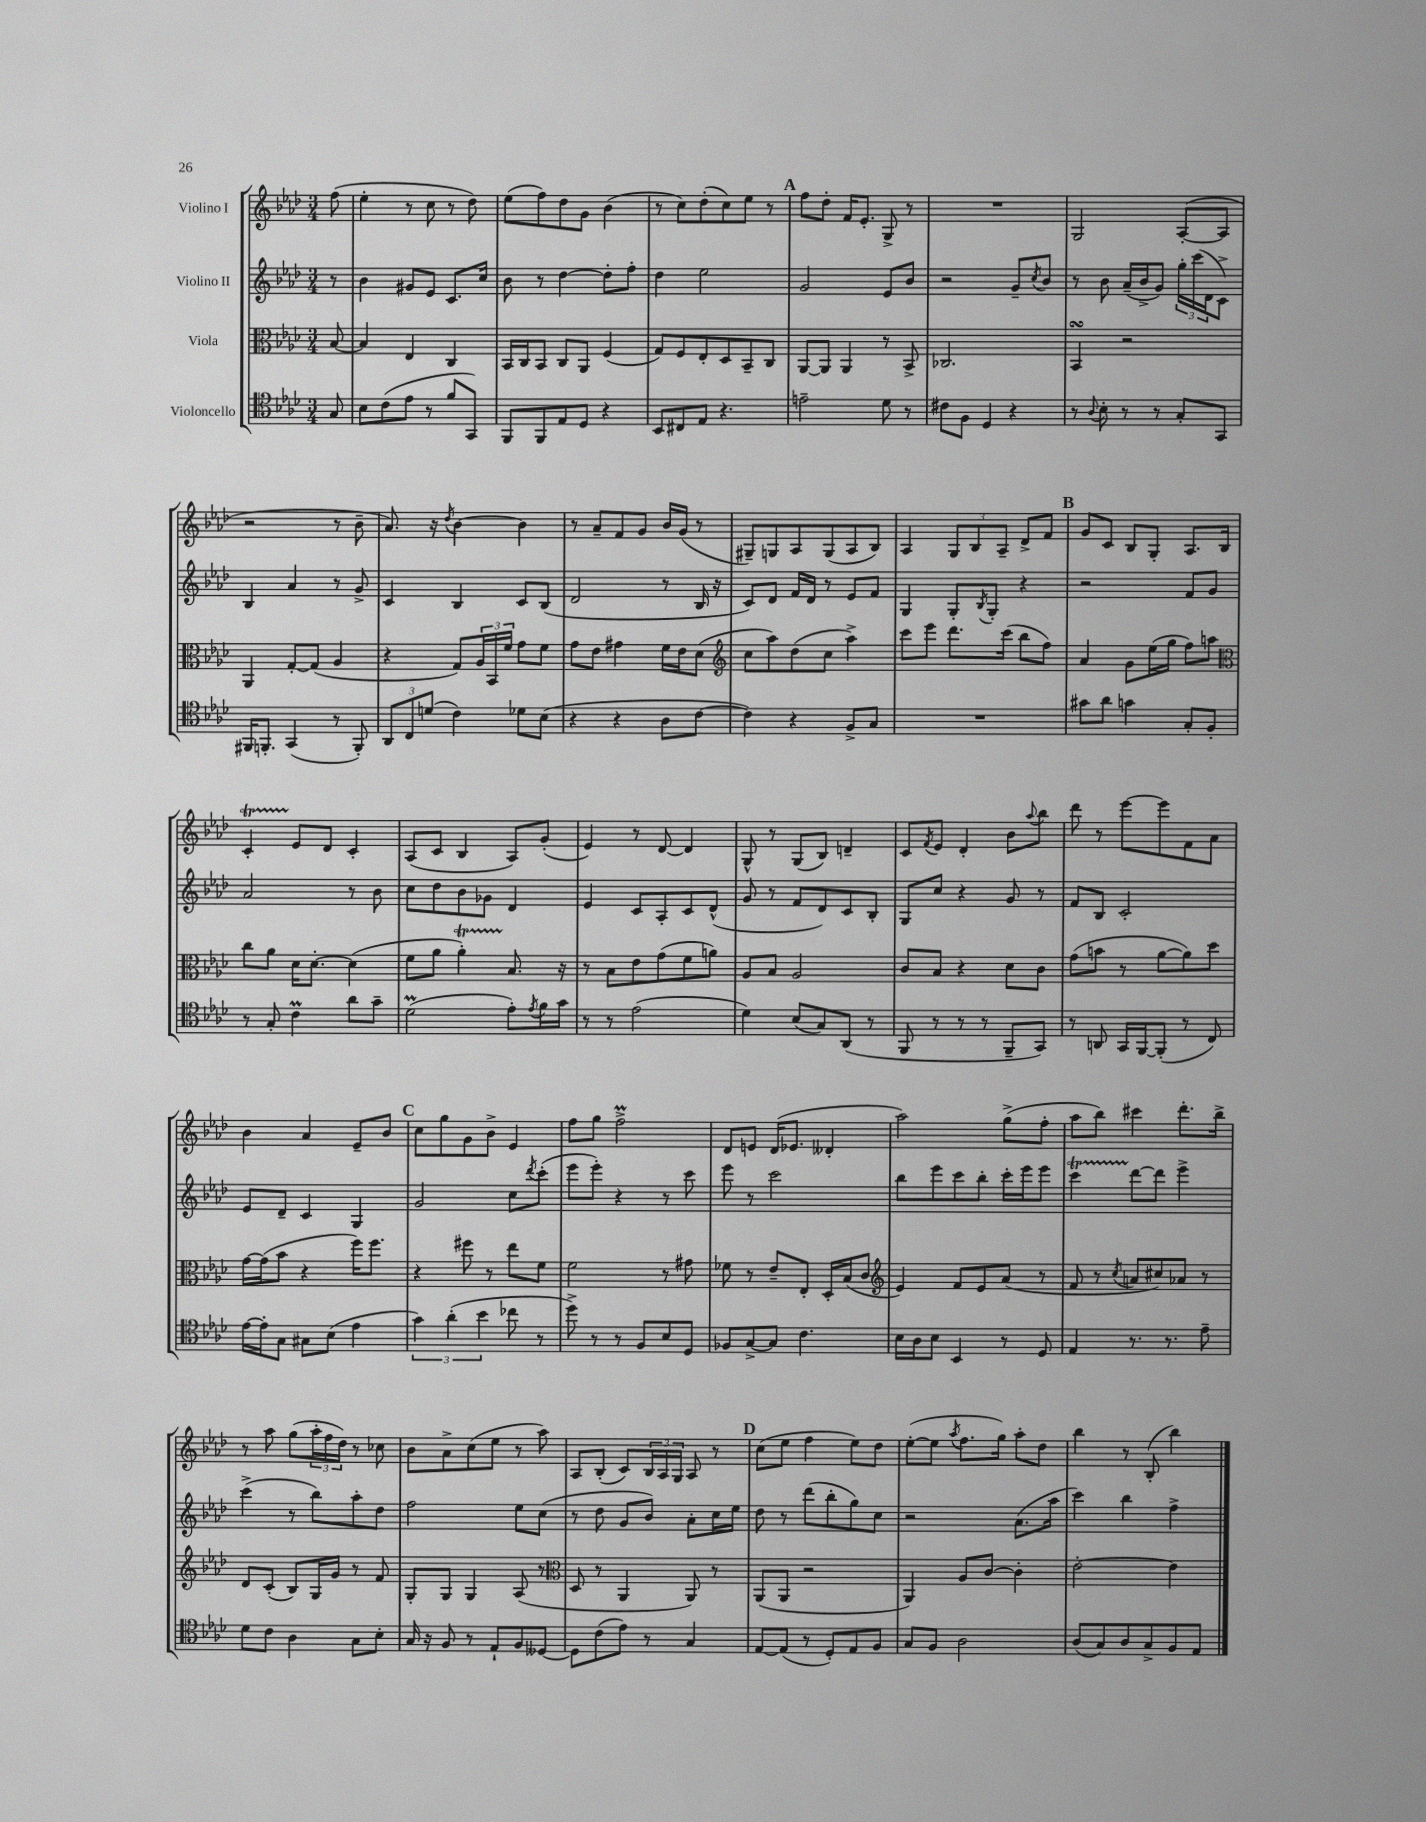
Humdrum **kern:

**kern	**kern	**kern	**kern
*staff4	*staff3	*staff2	*staff1
*clefC4	*clefC3	*clefG2	*clefG2
*k[b-e-a-d-]	*k[b-e-a-d-]	*k[b-e-a-d-]	*k[b-e-a-d-]
*M3/4	*M3/4	*M3/4	*M3/4
8G/	[8B-/	8r	(8ff\
=	=	=	=
8B-\L	4B-/]	4b-\	4ee-'\
(8c\	.	.	.
8e-\J	4E-/	8g#/L	8r
8r	.	8e-/J	8cc\
8f/L	4C/	8.c/L	8r
8GG/J)	.	.	8dd-\)
.	.	16cc/Jk	.
=	=	=	=
8FF/L	16BB-/LL	8b-\	(8ee-\L
.	16C/J	.	.
8FF/	8BB-/J	8r	8ff\)
8E-/	8C/L	[4dd-\	8dd-\
8D-/J	8AA-/J	.	8g\J
4r	(4F/	8dd-'\]L	(4b-\
.	.	8ff'\J	.
=	=	=	=
8BB-/L	8G/L)	4dd-\	8r
8C#/	8F/	.	8cc\L)
8E-/J	8E-'/	2ee-\	(8dd-'\
4.r	8D-/	.	8cc\)
.	8BB-~/	.	8ee-\J
.	8C/J	.	8r
=	=	=	=
2e~\	[8AA-/L	2g/	8ff\L
.	8AA-/]J	.	8dd-'\J
.	4AA-/	.	16f/LK
.	.	.	8.e-'/J
8d-\	8r	8e-/L	8G^/
8r	8BB-^/	8b-/J	8r
=	=	=	=
8c#\L	2.C-/	2r	2.r
8F\J	.	.	.
4D-/	.	.	.
4r	.	8g~/L	.
.	.	8qcc/	.
.	.	8b-/J	.
=	=	=	=
8r	4BB-/	8r	2G/
8qqA-/	.	.	.
8B-'\	.	8b-\	.
8r	2r	(16a-~/LL	.
.	.	16b-^/J	.
8r	.	8g/J)	.
8G'/L	.	24gg'\LL	([8A-'/L
.	.	(24ccc\	.
.	.	24d-\J	.
8GG/J	.	8c^\J)	8A-/]J
=	=	=	=
16FF#/LK	4AA-/	4B-/	2r
8.FF'/J	.	.	.
(4GG/	[8G'/L	4a-/	.
.	(8G/]J	.	.
8r	4A-/	8r	8r
8FF'/)	.	8g^/	8b-~\
=	=	=	=
12AA-/L	4r	4c/	8.a-/)
12C/	.	.	.
(12d/J	.	.	.
.	.	.	16r
.	.	.	8qdd-/
4c\)	8G/L)	4B-/	[4b-\
.	24A-/L	.	.
.	24BB-/	.	.
.	24f/JJ	.	.
8d-\L	8g\L	8c/L	4b-\]
(8B-\J	8f\J	(8B-/J	.
=	=	=	=
4r	8g\L	2d-/	8r
.	8e-\J	.	8a-~/L
4r	4g#\	.	8f/
.	.	.	8g/J
8A-\L	16f\LL	8r	16b-/LL
.	16e-\J	.	(16g/JJ
[8c\J	(8d-\J	16B-/	8r
.	.	16r	.
=	=	=	=
*	*clefG2	*	*
4c\])	8cc\L	8c/L)	8G#~/L)
.	8aa-\)	8d-/J	8G/
4r	(8dd-\	16f/LL	8A-/
.	.	16d-/JJ	.
.	8cc\J	8r	(8G/
8F^/L	4aa-^\)	8e-/L	8A-/
8G/J	.	8f/J	8B-/J)
=	=	=	=
2.r	8ccc\L	4G/	4A-/
.	8eee-\J	.	.
.	8.ddd-\L	8G'/L	12G/L
.	.	.	12B-/
.	.	8qB-/	.
.	.	8G'/J	.
.	.	.	12A-~/J
.	(16ccc\Jk	.	.
.	8bb-\L	4r	8d-^/L
.	8ff\J)	.	8f/J
=	=	=	=
8g#\L	4a-/	2r	8g/L
8a-\J	.	.	8c/J
4g\	8g\L	.	8B-/L
.	(16ee-\L	.	8G'/J
.	16gg\JJ	.	.
8G'/L	8ff\L)	8f/L	8.A-/L
8F'/J	8aa\J	8g/J	.
.	.	.	16B-/Jk
=	=	=	=
*	*clefC3	*	*
8r	8cc\L	2a-/	4c'/
8G'/	8a-\J	.	.
4c\	16d-\LK	.	8e-/L
.	[8.d-'\J	.	.
.	.	.	8d-/J
8a-\L	(4d-\]	8r	4c'/
8g~\J	.	8b-\	.
=	=	=	=
(2d-\	8f\L	8cc\L	(8A-/L
.	8a-\J	8dd-\	8c/J
.	4a-'\)	8b-\	4B-/
.	.	8g-\J	.
8e-'\L)	8.B-/	4d-/	8A-/L)
8qe-/	.	.	.
16f\L	.	.	(8g'/J
16g\JJ	16r	.	.
=	=	=	=
8r	8r	4e-/	4e-/)
8r	8B-\L	.	.
(2e-\	8e-\	8c/L	8r
.	(8g\	8A-'/	[8d-/
.	8f\	8c/	4d-/]
.	8a\J)	(8d-^^/J	.
=	=	=	=
4d-\)	8A-/L	8g/	8G^^/
.	8B-/J	8r	8r
(8B-/L	2A-/	8f/L	(8G/L
8G/)	.	8d-/)	8B-/J)
(8AA-/J	.	8c/	4d~/
8r	.	8B-'/J	.
=	=	=	=
8FF/	8c/L	8G/L	8c/L
.	.	.	8qf/
8r	8B-/J	8cc/J	8e-/J
8r	4r	4r	4d-'/
8r	.	.	.
8FF~/L	8d-\L	8g/	8b-\L
.	.	.	8qqaa-/
8GG/J)	8c\J	8r	8bb-\J
=	=	=	=
8r	(8g\L	8f/L	8ddd-\
8AA/	8b\J	8B-/J	8r
16GG/LL	8r	2c'/	[8eee-\L
[16FF/J	.	.	.
(8FF'/]J	[8a-\L	.	8eee-\]
8r	8a-\])	.	8f\
8C/)	8dd-\J	.	8a-\J
=	=	=	=
[16e-\LL	[16g\LL	8e-/L	4b-\
16e-'\]J	(16g\]J	.	.
8G\J	8b-\J	8d-~/J	.
8G#\L	4r	4c/	4a-/
(8B-\J	.	.	.
4e-\	16ff\LK)	4G/	8e-~/L
.	8.ff\J	.	.
.	.	.	8b-/J
=	=	=	=
6g\)	4r	2g/	8cc\L
.	.	.	8gg\
(6a-'\	.	.	.
.	8ff#\	.	8g\
6b-\	.	.	.
.	8r	.	8b-^\J
8cc-\	8ee-\L	8cc\L	4e-/
.	.	8qddd-/	.
8r	8f\J	(8ccc'\J	.
=	=	=	=
8dd-^\)	2f\	8eee-\L	8ff\L
8r	.	8eee-'\J)	8gg\J
8r	.	4r	2ff^\
8F/L	.	.	.
8B-/	8r	8r	.
8D-/J	8g#\	8ccc\	.
=	=	=	=
8F-/L	8f-\	8eee-\	8d-/L
[8G^/	8r	8r	8e/J
8G/]J	8e-~/L	2ccc\	(16d-/LK
.	.	.	8.e-/J
4.c\	8E-'/J	.	.
.	16D-'/LL	.	4d--'/
.	(16B-/J	.	.
.	8c/J	.	.
=	=	=	=
*	*clefG2	*	*
16B-\LL	4e-/)	8bb-\L	2aa-\)
16A-\J	.	.	.
8B-\J	.	8eee-\	.
4BB-/	8f/L	8ccc\	.
.	8e-/	8bb-'\J	.
8r	(8a-/J	16ccc'\LL	(8gg^\L
.	.	16eee-\J	.
8D-/	8r	8eee-\J	8ff'\J
=	=	=	=
4E-/	8f/	4ccc\	8aa-\L
.	8r	.	8bb-\J)
.	8qcc/	.	.
8.r	8a/L	[8ddd-\L	4ccc#\
.	8cc#/)	8ddd-\]J	.
8.r	.	.	.
.	8a-/J	4eee-^\	8.ddd-'\L
8e-~\	8r	.	.
.	.	.	16bb-^\Jk
=	=	=	=
8d-\L	8d-/L	(4ccc^\	8r
8c\J	(8c'/J	.	8aa-\
4A-\	8B-/L)	8r	(8gg\L
.	16G/L	8bb-\L)	24aa-'\L
.	.	.	24ff\
.	16g/JJ	.	.
.	.	.	24dd-\JJ)
8G\L	8r	8aa-'\	8r
8B-'\J	8f/	8dd-\J	8cc-\
=	=	=	=
16G/	8G'/L	2ff\	8b-\L
16r	.	.	.
8F/	8G/J	.	8a-^\
8r	4G/	.	(8cc\
8E-`/L	.	.	8ee-\J
8F/	(8A-/	8ee-\L	8r
[8D--/J	8r	(8cc\J	8aa-\)
=	=	=	=
*	*clefC3	*	*
8D--\]L	8D-/	8r	8A-/L
(8c\	8r	8dd-\	(8B-'/J
8e-\J)	4AA-/	8g/L	8c/L)
8r	.	8b-/J)	24B-/L
.	.	.	24A-/
.	.	.	24G/JJ
4G/	8AA-/)	8a-'\L	8A-/
.	8r	16cc\L	8r
.	.	16ee-\JJ	.
=	=	=	=
[8E-/L	(8AA-/L	8dd-\	(8cc\L
(8E-/]J	8AA-/J	8r	8ee-\J
8r	2r	(8ddd-\L	4ff\
8D-'/L)	.	8bb-'\	.
8E-/	.	8gg\)	8ee-\L)
8F/J	.	8cc\J	8dd-\J
=	=	=	=
8G/L	4AA-/)	2r	([8ee-'\L
8F/J	.	.	8ee-\]J
.	.	.	8qaa-/
2A-\	8A-/L	.	8.ff\L
.	[8c/J	.	.
.	.	.	16gg\Jk)
.	4c'\]	(8.a-\L	8aa-'\L
.	.	.	8dd-\J
.	.	16aa-\Jk	.
=	=	=	=
(8A-/L	[2e-'\	4ccc\)	4bb-\
8G/)	.	.	.
8A-/	.	4bb-\	8r
8G^/	.	.	(8B-'/
8F/	4e-\]	4ff^\	4bb-\)
8E-/J	.	.	.
==	==	==	==
*-	*-	*-	*-
